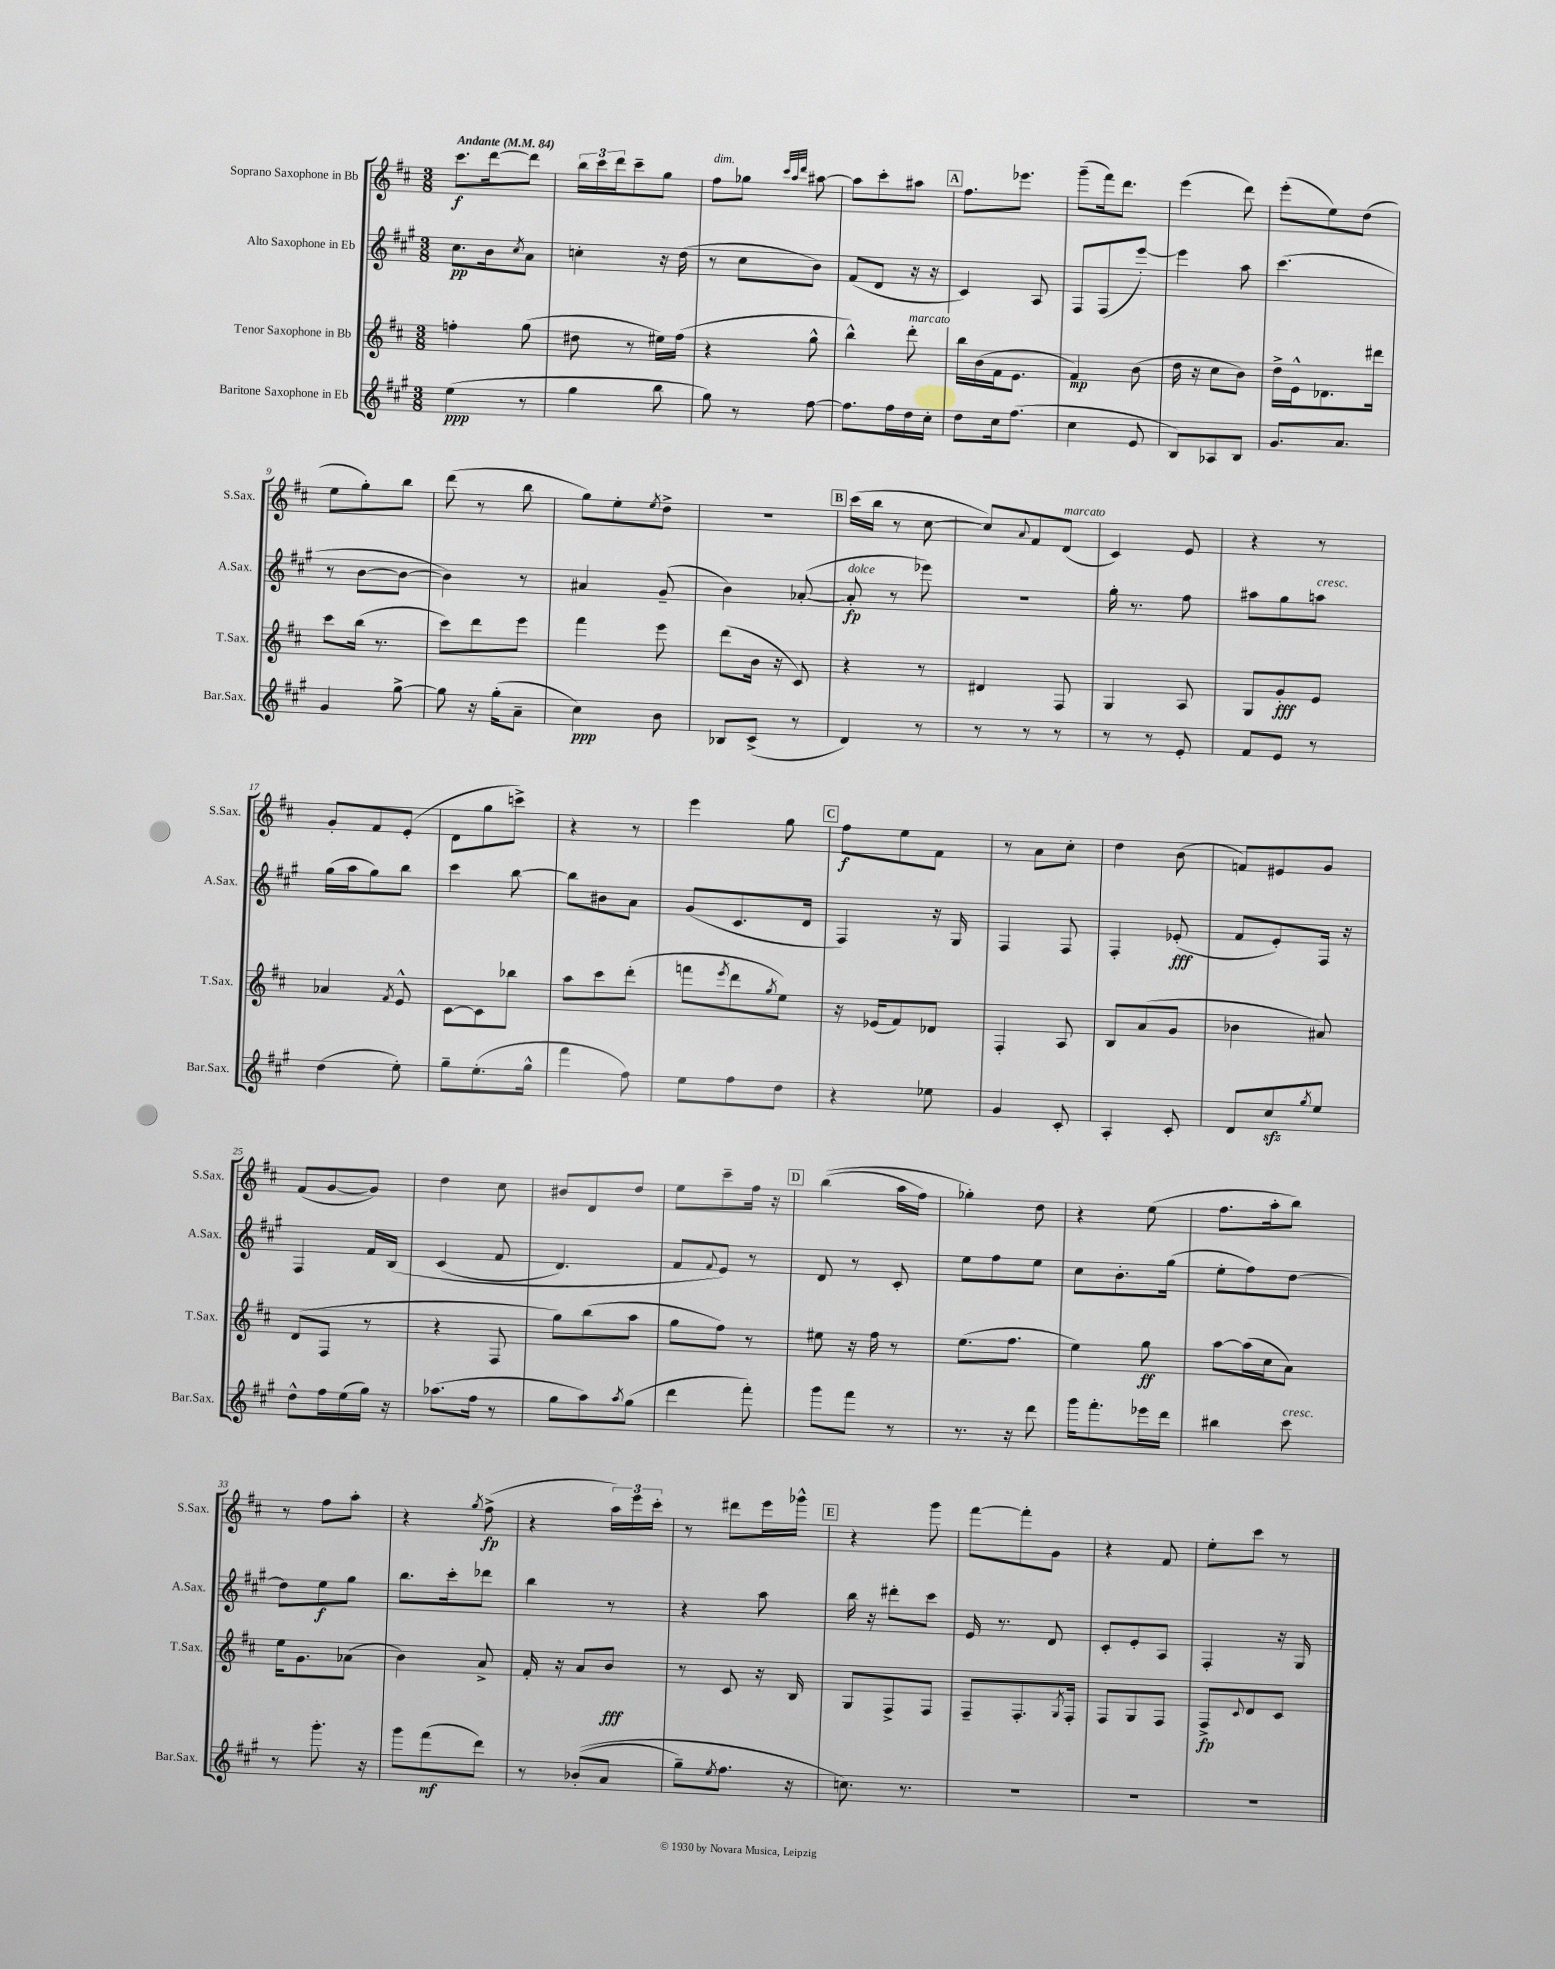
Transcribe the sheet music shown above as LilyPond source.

<<
\new StaffGroup <<
\new Staff = "s0" \with { instrumentName = "Soprano Saxophone in Bb" shortInstrumentName = "S.Sax." } {
    \clef treble \key d \major \numericTimeSignature \time 3/8 \tempo "Andante" 4 = 84
    cis'''8.\f d'''16~ d'''8 |
    \tuplet 3/2 { b''16 cis'''16 d'''16 } cis'''8-- g''8 |
    fis''8^\markup { \italic "dim." } ges''8 \grace { cis'''32 a''32 d'''32 } ais''8~ |
    ais''8 cis'''8-. ais''8 |
    \mark \markup { \box "A" } fis''8. ees'''8. |
    g'''8--( fis'''16) d'''8. |
    e'''4( d'''8) |
    e'''8-.( e''8) d''8( |
    e''8 g''8-.) b''8 |
    d'''8( r8 b''8 |
    g''8) e''8-. \acciaccatura { e''8 } d''8-> |
    R4. |
    \mark \markup { \box "B" } cis'''16( b''16 r8 cis''8~ |
    cis''8) \appoggiatura { a'8 } fis'8 d'8^\markup { \italic "marcato" }( |
    cis'4) e'8 |
    r4 r8 |
    g'8-. fis'8 e'8-.( |
    d'8 g''8 c'''8->) |
    r4 r8 |
    e'''4 g''8 |
    \mark \markup { \box "C" } fis''8\f e''8 fis'8 |
    r8 a'8 cis''8-. |
    d''4 b'8( |
    f'8) eis'8 g'8 |
    fis'8( g'8~ g'8) |
    d''4 cis''8 |
    bis'8 d'8 d''8 |
    e''8 cis'''8-- fis''16 r16 |
    \mark \markup { \box "D" } b''4(\( a''16 fis''16) |
    ges''4-.\) d''8 |
    r4 e''8( |
    fis''8. a''16-. b''8) |
    r8 fis''8 a''8-. |
    r4 \acciaccatura { g''8 } fis''8->\fp( |
    r4 \tuplet 3/2 { a''16) e'''16 cis'''16-. } |
    r8 dis'''8 e'''16 ges'''16-^ |
    \mark \markup { \box "E" } r4 g'''8 |
    fis'''8~ fis'''8-. g'8 |
    r4 fis'8 |
    e''8-. cis'''8 r8 \bar "|." |
}
\new Staff = "s1" \with { instrumentName = "Alto Saxophone in Eb" shortInstrumentName = "A.Sax." } {
    \clef treble \key a \major \numericTimeSignature \time 3/8
    cis''8.\pp b'16 \acciaccatura { cis''8 } a'8 |
    c''4-. r16 d''16( |
    r8 cis''8 b'8) |
    fis'8( d'8 r16 r16 |
    \mark \markup { \box "A" } cis'4) a8 |
    fis8 fis8( e'''8~-.) |
    e'''4 a''8 |
    cis'''4.( |
    r8 b'8~ b'8~ |
    b'4) r8 |
    ais'4 gis'8--( |
    b'4) aes'8~-.( |
    \mark \markup { \box "B" } aes'8-.\fp^\markup { \italic "dolce" } r8 ees'''8) |
    R4. |
    gis''16-. r8. fis''8 |
    ais''8 gis''8 a''8^\markup { \italic "cresc." } |
    gis''16( a''16 gis''8) b''8 |
    cis'''4 b''8~ |
    b''8 bis'8 a'8 |
    gis'8( cis'8. d'16 |
    \mark \markup { \box "C" } fis4) r16 gis16 |
    fis4 fis8 |
    fis4-. ees'8-.\fff( |
    fis'8 e'8-.) fis16 r16 |
    fis4 fis'16 b16\( |
    cis'4( fis'8 |
    d'4.) |
    fis'8 \appoggiatura { fis'8 } e'8\) r8 |
    \mark \markup { \box "D" } d'8 r8 cis'8-. |
    e''8 fis''8 e''8 |
    cis''8 b'8.-. gis''16( |
    e''8-. fis''8) d''8~ |
    d''8 e''8\f gis''8 |
    b''8. cis'''16-. des'''8 |
    b''4 r8 |
    r4 a''8 |
    \mark \markup { \box "E" } b''16 r16 dis'''8-. cis'''8 |
    e'16 r8. d'8 |
    cis'8-. e'8-. a8 |
    fis4-. r16 gis16 \bar "|." |
}
\new Staff = "s2" \with { instrumentName = "Tenor Saxophone in Bb" shortInstrumentName = "T.Sax." } {
    \clef treble \key d \major \numericTimeSignature \time 3/8
    f''4-. g''8( |
    dis''8 r8 eis''16) fis''16( |
    r4 g''8-^ |
    b''4-^) d'''8-.^\markup { \italic "marcato" } |
    \mark \markup { \box "A" } b''16 b'16( fis'16 e'8. |
    fis'4\mp) b'8( |
    d''16 r16 cis''8 b'8) |
    d''16-> e'16-^ des'8. dis'''16 |
    cis'''8 b''16( r8. |
    cis'''8) d'''8 e'''8 |
    fis'''4 e'''8 |
    d'''8( b'16 r16 cis'8) |
    \mark \markup { \box "B" } r4 r8 |
    dis'4 fis8 |
    g4 a8 |
    g8 g'8-.\fff e'8 |
    aes'4 \acciaccatura { fis'8 } e'8-^ |
    cis'8~ cis'8 bes''8 |
    a''8 cis'''8 d'''8-.( |
    f'''8 \acciaccatura { e'''8 } d'''8 \acciaccatura { g''8 } e''8) |
    \mark \markup { \box "C" } r16 ees'16( fis'8) des'8 |
    fis4-. a8 |
    b8 a'8( g'8 |
    bes'4 ais'8) |
    d'8( fis8 r8 |
    r4 fis8 |
    g''8) b''8( a''8 |
    g''8 fis''8) r8 |
    \mark \markup { \box "D" } eis''8 r16 fis''16 r8 |
    e''8.( fis''8. |
    e''4) g''8\ff |
    a''8~ a''16( cis''16 a'8) |
    e''16 g'8. aes'8( |
    b'4) a'8-> |
    fis'16-. r16 a'8 b'8\fff |
    r8 cis'8 r16 b16 |
    \mark \markup { \box "E" } g8 fis8-> fis8 |
    fis8-- fis8.-. \acciaccatura { g8 } fis16-. |
    fis8 g8 fis8 |
    fis8->\fp \appoggiatura { cis'8 } d'8 cis'8 \bar "|." |
}
\new Staff = "s3" \with { instrumentName = "Baritone Saxophone in Eb" shortInstrumentName = "Bar.Sax." } {
    \clef treble \key a \major \numericTimeSignature \time 3/8
    e''4\ppp( r8 |
    gis''4 b''8 |
    gis''8) r8 fis''8~ |
    fis''8. fis''16 d''16 cis''16-. |
    \mark \markup { \box "A" } d''8 cis''16 fis''8.( |
    cis''4 e'8 |
    b8) aes8 b8 |
    gis'8. a'8. |
    gis'4 gis''8~-> |
    gis''8 r16 gis''16-.( a'8-- |
    cis''4\ppp) b'8 |
    bes8 cis'8->( r8 |
    \mark \markup { \box "B" } d'4) r8 |
    r8 r8 r8 |
    r8 r8 e'8-. |
    fis'8 e'8 r8 |
    d''4( e''8-.) |
    gis''8-- e''8.-.( gis''16-^ |
    fis'''4 fis''8) |
    e''8 fis''8 d''8 |
    \mark \markup { \box "C" } r4 ees''8 |
    gis'4 cis'8-. |
    a4-. cis'8-. |
    d'8 cis''8\sfz \acciaccatura { gis''8 } e''8 |
    d''8-^ fis''16 e''16( gis''16) r16 |
    aes''8.( fis''16 r8 |
    gis''8 a''8) \acciaccatura { a''8 } gis''8( |
    d'''4 fis'''8-.) |
    \mark \markup { \box "D" } gis'''8 fis'''8 r8 |
    r8. r16 d'''8 |
    gis'''16 fis'''8.-. ees'''16 d'''16 |
    bis''4 cis'''8^\markup { \italic "cresc." } |
    r8 gis'''8.-. r16 |
    gis'''8 fis'''8\mf( d'''8) |
    r8 bes'8-.(\( a'8 |
    gis''8--) \acciaccatura { e''8 } fis''8. r16 |
    \mark \markup { \box "E" } c''8.\) r8. |
    R4. |
    R4. |
    R4. \bar "|." |
}
>>
>>
